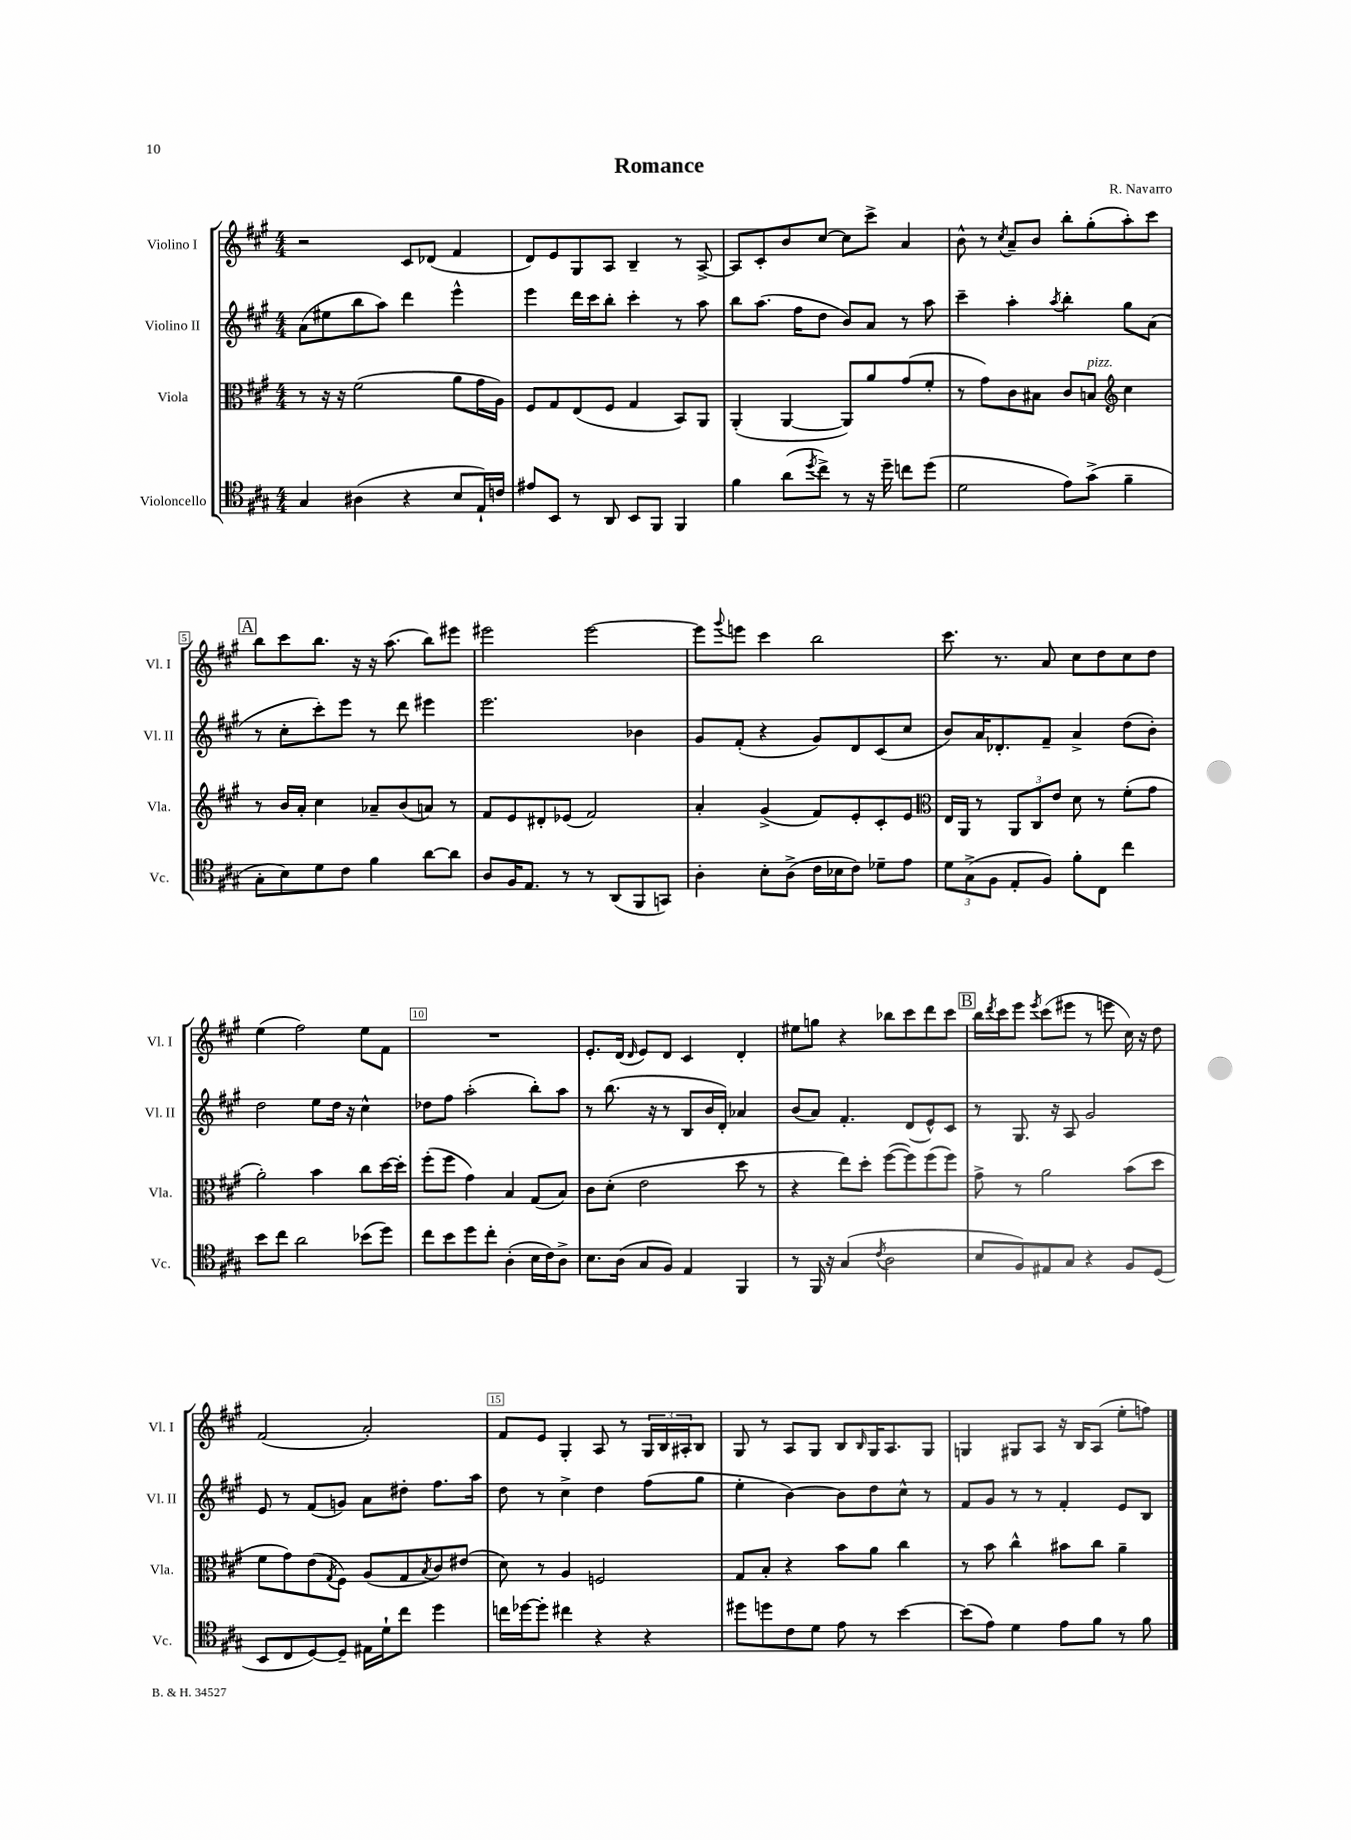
\header { title = "Romance" composer = "R. Navarro" }
<<
\new StaffGroup <<
\new Staff = "s0" \with { instrumentName = "Violino I" shortInstrumentName = "Vl. I" } {
    \clef treble \key a \major \numericTimeSignature \time 4/4
    r2 cis'8 des'8( fis'4 |
    d'8) e'8 gis8 a8 b4-- r8 a8~-> |
    a8 cis'8-. b'8 cis''8~ cis''8 cis'''8-> a'4 |
    b'8-^ r8 \acciaccatura { cis''8 } a'8-- b'8 b''8-. gis''8-.( a''8-.) cis'''8 |
    \mark \markup { \box "A" } b''8 cis'''8 b''8. r16 r16 a''8.( b''8) eis'''8 |
    eis'''2 eis'''2~ |
    eis'''8 \appoggiatura { gis'''8 } e'''8 cis'''4 b''2 |
    cis'''8. r8. a'8 cis''8 d''8 cis''8 d''8 |
    e''4( fis''2) e''8 fis'8 |
    R1 |
    e'8.-. d'16( \grace { d'16 } e'8) d'8 cis'4 d'4-. |
    eis''8 g''8 r4 bes''8 cis'''8 d'''8 cis'''8 |
    \mark \markup { \box "B" } b''16 \acciaccatura { d'''8 } cis'''16 e'''8 \acciaccatura { e'''8 } cis'''8( eis'''8 r8 e'''8 cis''16) r16 d''8 |
    fis'2( a'2-.) |
    fis'8 e'8 gis4-. a8 r8 \tuplet 3/2 { gis16 b16 ais16-. } b8 |
    gis8 r8 a8 gis8 b8 \grace { b16 } gis16 a8. gis8 |
    g4 gis8 a8 r16 b16 a8( e''8-. f''8) \bar "|." |
}
\new Staff = "s1" \with { instrumentName = "Violino II" shortInstrumentName = "Vl. II" } {
    \clef treble \key a \major \numericTimeSignature \time 4/4
    a'8( eis''8 b''8 a''8) d'''4 e'''4-^ |
    e'''4 d'''16 cis'''16 b''8-. cis'''4-. r8 a''8 |
    b''8 a''8.( fis''16 d''8 b'8) a'8 r8 a''8 |
    cis'''4-- a''4-. \acciaccatura { a''8 } b''4-. gis''8 a'8( |
    \mark \markup { \box "A" } r8 cis''8-. cis'''8-.) e'''8 r8 d'''8 eis'''4 |
    e'''2. bes'4 |
    gis'8 fis'8-.( r4 gis'8) d'8 cis'8( cis''8 |
    b'8) a'16 des'8.-. fis'8-- a'4-> d''8( b'8-.) |
    d''2 e''8 d''16 r16 cis''4-^ |
    des''8 fis''8 a''2-.( b''8-.) a''8 |
    r8 b''8.( r16 r8 b8 b'16 d'16-.) aes'4 |
    b'8( a'8) fis'4.-. d'8( e'8-^) cis'8 |
    \mark \markup { \box "B" } r8 gis8. r16 a8 gis'2 |
    e'8 r8 fis'8( g'8) a'8 dis''8-. fis''8. a''16 |
    d''8 r8 cis''4-> d''4 fis''8( gis''8 |
    e''4-. b'4~) b'8 d''8 cis''8-^ r8 |
    fis'8 gis'8 r8 r8 fis'4-. e'8 b8 \bar "|." |
}
\new Staff = "s2" \with { instrumentName = "Viola" shortInstrumentName = "Vla." } {
    \clef alto \key a \major \numericTimeSignature \time 4/4
    r8 r16 r16 fis'2( a'8 gis'16 a16) |
    fis8 gis8 e8( fis8 gis4 b,8) a,8 |
    a,4-.( a,4~ a,8) a'8 gis'8( fis'8-. |
    r8 gis'8) cis'8 bis8 cis'8 b8^\markup { \italic "pizz." } \clef treble cis''4 |
    \mark \markup { \box "A" } r8 b'16 a'16-. cis''4 aes'8-- b'8( a'8) r8 |
    fis'8 e'8 dis'8-. ees'8( fis'2) |
    a'4-. gis'4->( fis'8) e'8-. cis'8-. e'8 |
    \clef alto e16 a,16 r8 \tuplet 3/2 { a,8 cis8 e'8 } d'8 r8 fis'8-.( gis'8 |
    a'2-.) b'4 cis''8 d''16~ d''16-. |
    fis''8-.( fis''8 gis'4) b4 gis8( b8) |
    cis'8 d'8-.( e'2 d''8 r8 |
    r4 e''8) d''8-. fis''8~( fis''8) fis''8( fis''8) |
    \mark \markup { \box "B" } gis'8-> r8 a'2 b'8( d''8 |
    fis'8 gis'8) e'8( \acciaccatura { gis8 } fis8) a8( gis8 \acciaccatura { b8 } cis'8) eis'8( |
    d'8) r8 a4 f2 |
    gis8 b8-. r4 b'8 a'8 cis''4 |
    r8 b'8 cis''4-^ bis'8 cis''8 a'4-- \bar "|." |
}
\new Staff = "s3" \with { instrumentName = "Violoncello" shortInstrumentName = "Vc." } {
    \clef tenor \key a \major \numericTimeSignature \time 4/4
    gis4 ais4( r4 b8 e16-!) c'16 |
    eis'8 b,8 r8 a,8 b,8 fis,8 fis,4 |
    fis'4 a'8( \acciaccatura { d''8 } cis''8->) r8 r16 d''16-- c''8 d''8( |
    d'2 e'8) gis'8->( fis'4-- |
    \mark \markup { \box "A" } gis8-. b8) d'8 cis'8 fis'4 a'8~ a'8 |
    a8 fis16 e8. r8 r8 a,8( fis,8 g,8) |
    a4-. b8-. a8->( cis'16 bes16 cis'8) des'8-- e'8 |
    \tuplet 3/2 { d'8 gis8->( fis8 } e8-. fis8) fis'8-. cis8 cis''4 |
    b'8 cis''8 a'2 bes'8( d''8) |
    cis''8 b'8 d''8 cis''8-. a4-.( b16 cis'16) a8-> |
    b8. a16( gis8 fis8) e4 fis,4 |
    r8 fis,16 r16 gis4( \acciaccatura { cis'8 } a2 |
    \mark \markup { \box "B" } b8 fis8) eis8 gis8 r4 fis8 d8( |
    b,8 cis8 d8~) d8-- eis16 d'16-! cis''8 d''4 |
    c''16 des''16~ des''8-. cis''4 r4 r4 |
    dis''8 d''8 cis'8 d'8 e'8 r8 b'4~ |
    b'8( e'8) d'4 e'8 fis'8 r8 fis'8 \bar "|." |
}
>>
>>
\layout { \context { \Score \override BarNumber.break-visibility = ##(#f #t #t) barNumberVisibility = #(every-nth-bar-number-visible 5) \override BarNumber.stencil = #(make-stencil-boxer 0.1 0.3 ly:text-interface::print) } }
